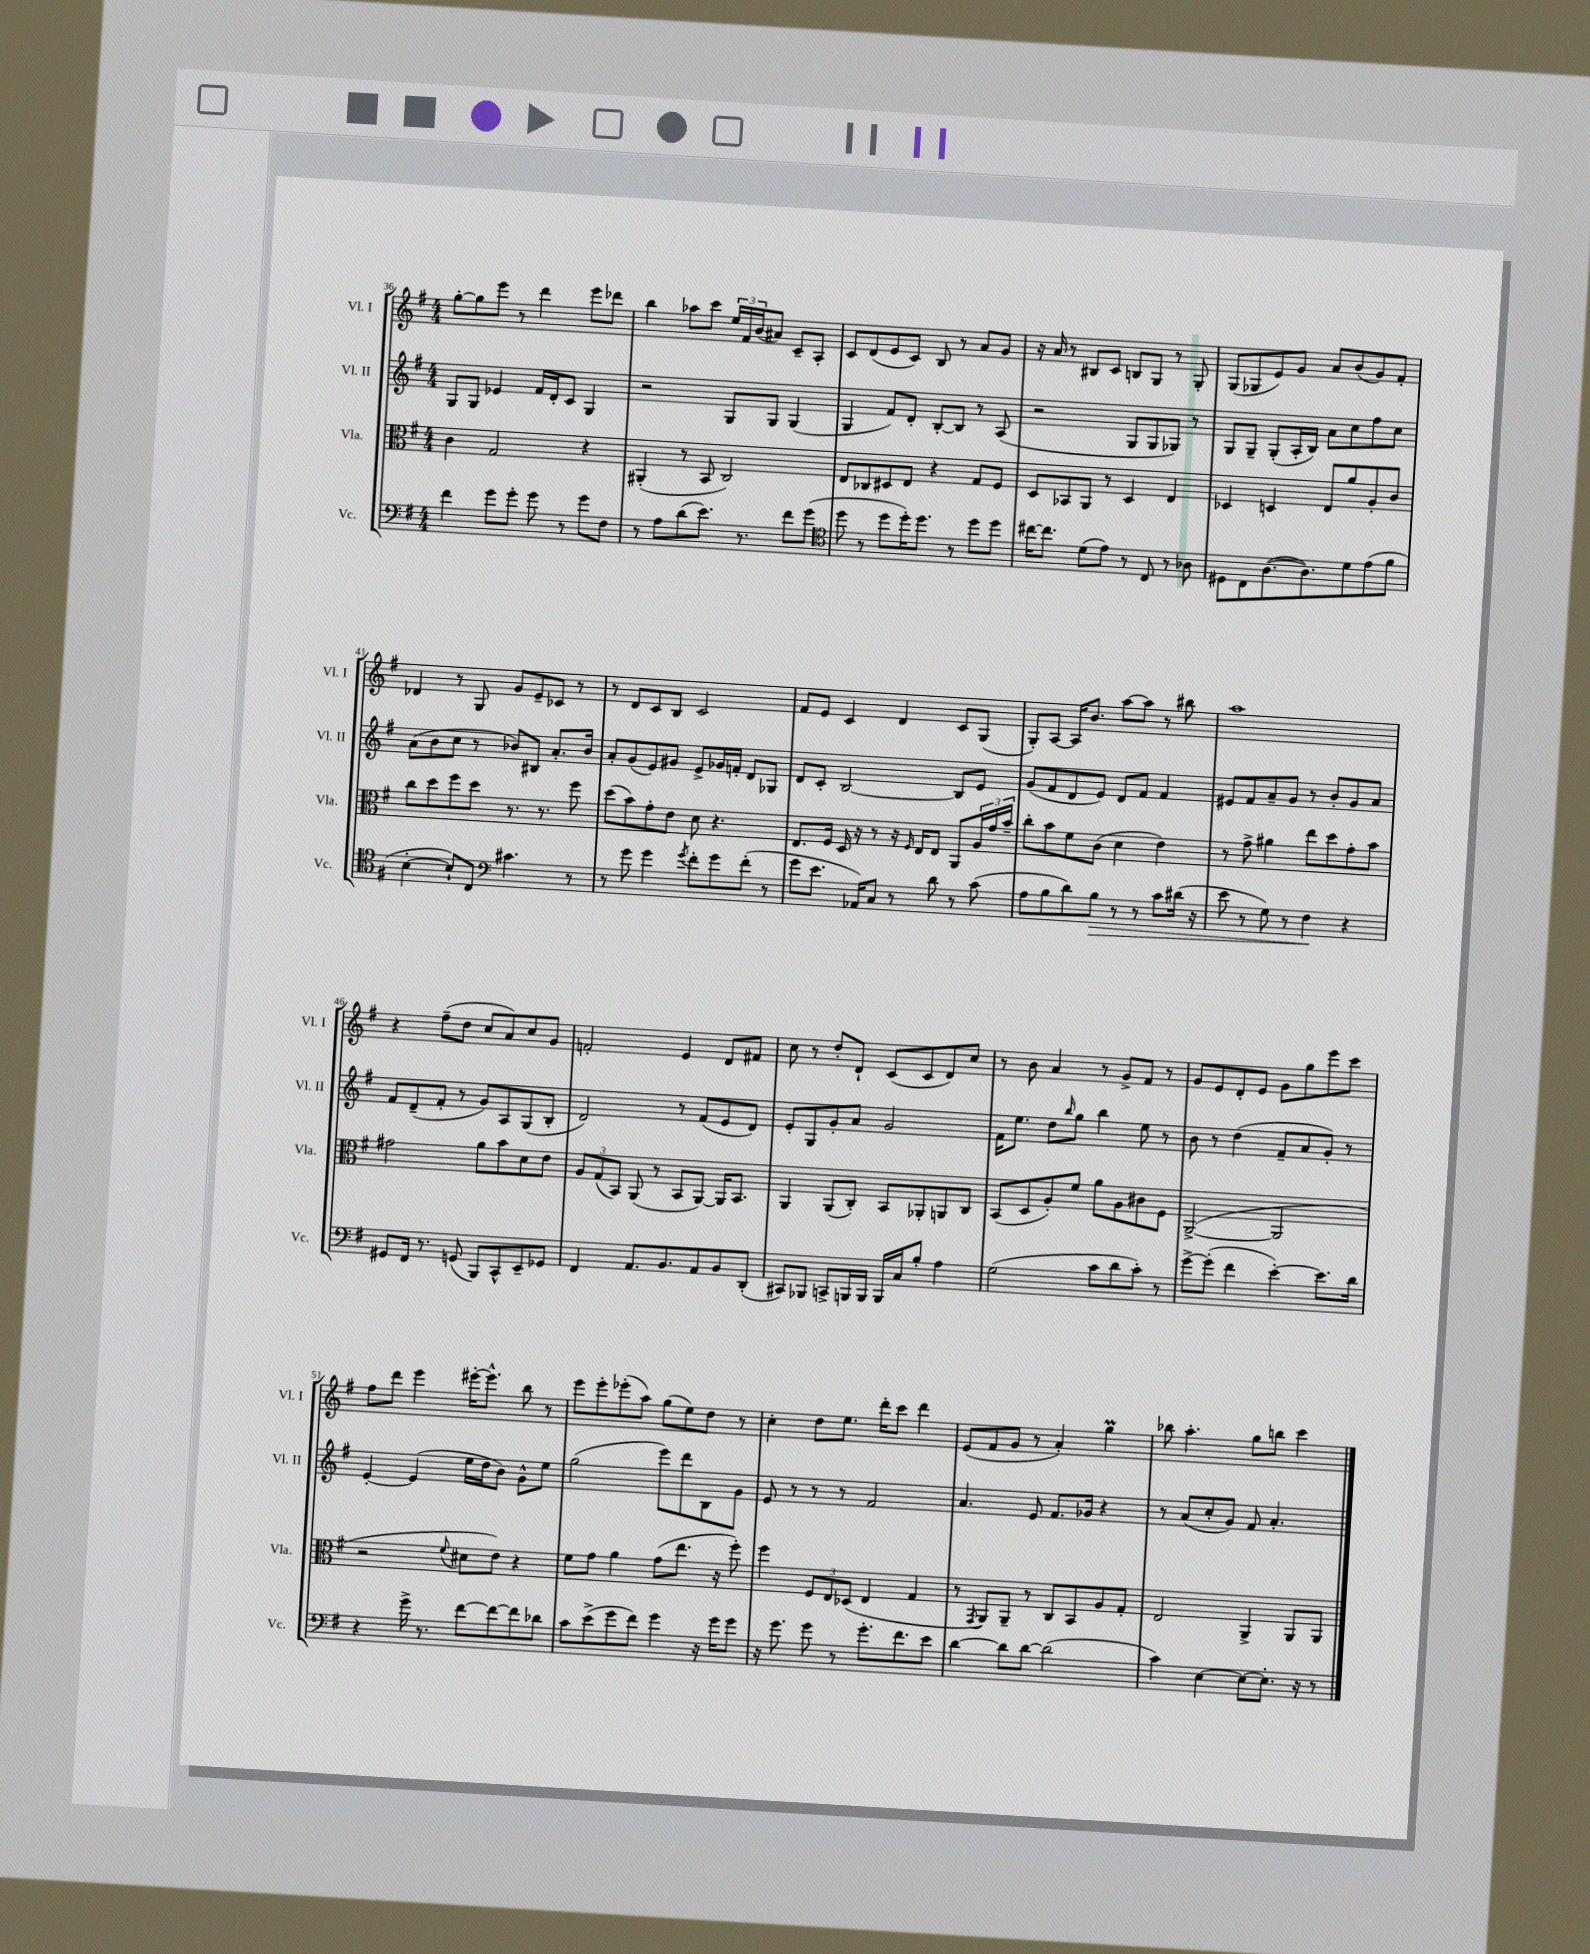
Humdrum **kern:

**kern	**kern	**kern	**kern
*staff4	*staff3	*staff2	*staff1
*clefF4	*clefC3	*clefG2	*clefG2
*k[f#]	*k[f#]	*k[f#]	*k[f#]
*M4/4	*M4/4	*M4/4	*M4/4
4f#	4c	8G	[8gg'
.	.	8G	8gg]
8g	2G	4e-	8eee
8g'	.	.	8r
8g	.	16f#	4ddd
.	.	16d'	.
8r	.	8c	.
8g	4r	4G	8eee
8F#	.	.	8ddd-
=	=	=	=
8r	(4AA#'	2r	4bb
8A	.	.	.
(8d	8r	.	8aa-
8.e)	8BB	.	8ccc
.	2C)	8G	24ee
.	.	.	24f#
8.r	.	.	.
.	.	.	(24b
.	.	8G	8a#)
8f#	.	(4G	8c~
(8g	.	.	8A'
=	=	=	=
*clefC4	*	*	*
8dd	8E	4G	8c
8r	8C-	.	(8d
8dd	8D#	8f#)	8e
16dd')	8E	8d'	8c)
8.dd	.	.	.
.	4r	[8B'	8B
8r	.	8B]	8r
8dd	8G	8r	8a
8dd	8F#	(8A	8g
=	=	=	=
[16cc#	8D	2r	16r
8.cc#]	.	.	16a
.	8BB-	.	8r
(8d	8AA	.	8B#
8e)	8r	.	8c
8r	4D	8G	8B
8C	.	8G	8G
8r	4E	8G-)	8r
8A-	.	8r	8G'
=	=	=	=
8D#	4D-	8G	(8G
8C	.	8G~	8G-
([8.A	4D	(8G'	8e)
.	.	16A'	8g
8.A])	.	16B)	.
.	8E	8a	8a
8d	8a	8cc	(8b
(8e	8A'	8ff#	8g)
8f#	8c	8cc	8f#'
=	=	=	=
[4B'	8cc	(8a	4d-
.	8dd	8b	.
8B`])	8ff#	8cc	8r
8C	8dd	8r	8G
*clefF4	*	*	*
4.c#	8.r	8b-)	8g
.	.	8B#	8e~
.	8.r	.	.
.	.	8.a'	8c-
8r	8ff#	.	8r
.	.	16b-	.
=	=	=	=
8r	(8dd	8a'	8r
8g	8b)	(8g	8d
4g	8g'	8e)	8c
.	8e	8g#	8B
8qg	.	.	.
8f#'	8d	8e^	2c
8g	4.r	16g-	.
.	.	16f'	.
(8f#'	.	8d	.
8r	.	8G-	.
=	=	=	=
8g	8.E	8d	8f#
8.e	.	8c'	8e
.	16F#	.	.
.	16D	[2B	4c
16AA-)	16r	.	.
8C	8r	.	.
8r	16r	.	4d
.	16qqF#	.	.
.	16E	.	.
8d	8E	.	.
8r	8AA	8B]	8c
(8c	24A	8e	(8G
.	24g	.	.
.	24b~	.	.
=	=	=	=
8A	8cc'	(8g	8G')
8B	8b	8f#	[8A
8d)	8f#	8d	16A]
.	.	.	8.b
8B	(8c	8e)	.
8r	4d	8d	[8aa
8r	.	8f#	8aa]
8c	4e)	4f#	8r
(16d#	.	.	8bb#
16r	.	.	.
=	=	=	=
8e	8r	8e#	1aa
8r	8g^	8f#	.
8G)	4a#	8a~	.
8r	.	8g	.
4F#	8ee	8r	.
.	8dd	8b'	.
4r	8g'	8g	.
.	8b	8a	.
=	=	=	=
8GG#	2g#	8f#	4r
16FF#	.	(8d~	.
8.r	.	.	.
.	.	8f#'	(8ff#~
(8GG	.	8r	8dd
8BBB)	8a	8g)	8cc
8CC^^	8b	8A	8a)
8EE~	8d	(8G	8cc
8GG-	8e	8B'	8g
=	=	=	=
4FF#	12A	2d)	2f'
.	(12G	.	.
.	12BB)	.	.
8.AA	(8AA	.	.
.	8r	.	.
8.BB	.	.	.
.	8BB	8r	4e
8AA	[8AA)	(8f#	.
8BB	16AA]	8e	8d
.	8.BB	.	.
(8DD'	.	8d)	8f#
=	=	=	=
8CC#)	4AA	8e'	8cc
8BBB-	.	8G	8r
8CC^	(8AA	8g'	8dd'
16BBB	8C')	8a	8d`
16BBB	.	.	.
16BBB	8BB	2g	(8c
16C	.	.	.
8B'	8AA-'	.	8c
4A	8AA	.	8d)
.	8C	.	8cc
=	=	=	=
(2G	(8BB	16f#	8r
.	.	8.ee	.
.	8D	.	8b
.	8A')	8dd	4a
.	.	16qqbb	.
.	8f#	8gg	.
8c	8a	4bb	8r
8d	8A	.	8g^
8c')	8c#	8ee	8f#
8r	8F#	8r	8r
=	=	=	=
[8g^	([2AA^	8b	8g
(8g']	.	8r	8e
4f#	.	(4dd	8d'
.	.	.	8e
[4e')	2AA]	8f#~	8g
.	.	8a	8gg
8.e]	.	8g')	8eee
.	.	8r	8ccc
16d	.	.	.
=	=	=	=
4r	2r	[4e'	8ff#
.	.	.	8ddd
16g^	.	(4e]	4eee
8.r	.	.	.
.	8qqf#	.	.
[8f#	8d#	16ee	[16eee#'
.	.	16dd	8.eee#^^]
8f#_	8e)	8b)	.
8f#]	4r	8g^^	8bb
8d-	.	8ee	8r
=	=	=	=
8c	8f#	(2gg	8eee
(8e^	8g	.	8eee'
8g	4a	.	(8eee-'
8f#)	.	.	8aa)
4g	(8g	8eee)	(8gg
.	8.ee	8ddd	8ee)
16r	.	8B	8dd
16g	16r	.	.
8g	8ff#')	8g	8r
=	=	=	=
16r	4ff#	8e	4cc'
8.g	.	.	.
.	.	8r	.
8g	12F#	8r	8dd
.	12E	.	.
8r	.	8r	8.ee
.	(12D-	.	.
8.g'	4E	2f#	.
.	.	.	16ddd'
.	.	.	8ccc
8.f#	.	.	.
.	4G	.	4ddd
8e	.	.	.
=	=	=	=
[4d	8r	4.a	(8e
.	8qGG	.	.
.	8AA)	.	8f#
8d]	8AA~	.	8g
[8d	8r	8e	8r
(2d]	8C	8.f#	4a')
.	8BB	.	.
.	.	16g-	.
.	8A	4r	4gg
.	8G'	.	.
=	=	=	=
4c)	2E	8r	8bb-
.	.	(8a	4.aa'
[4E	.	8cc'	.
.	.	8g)	.
8E_	4AA^	8f#	8gg
8.E']	.	4.a'	8bb
.	8AA	.	4ccc
16r	.	.	.
8r	8AA	.	.
==	==	==	==
*-	*-	*-	*-
